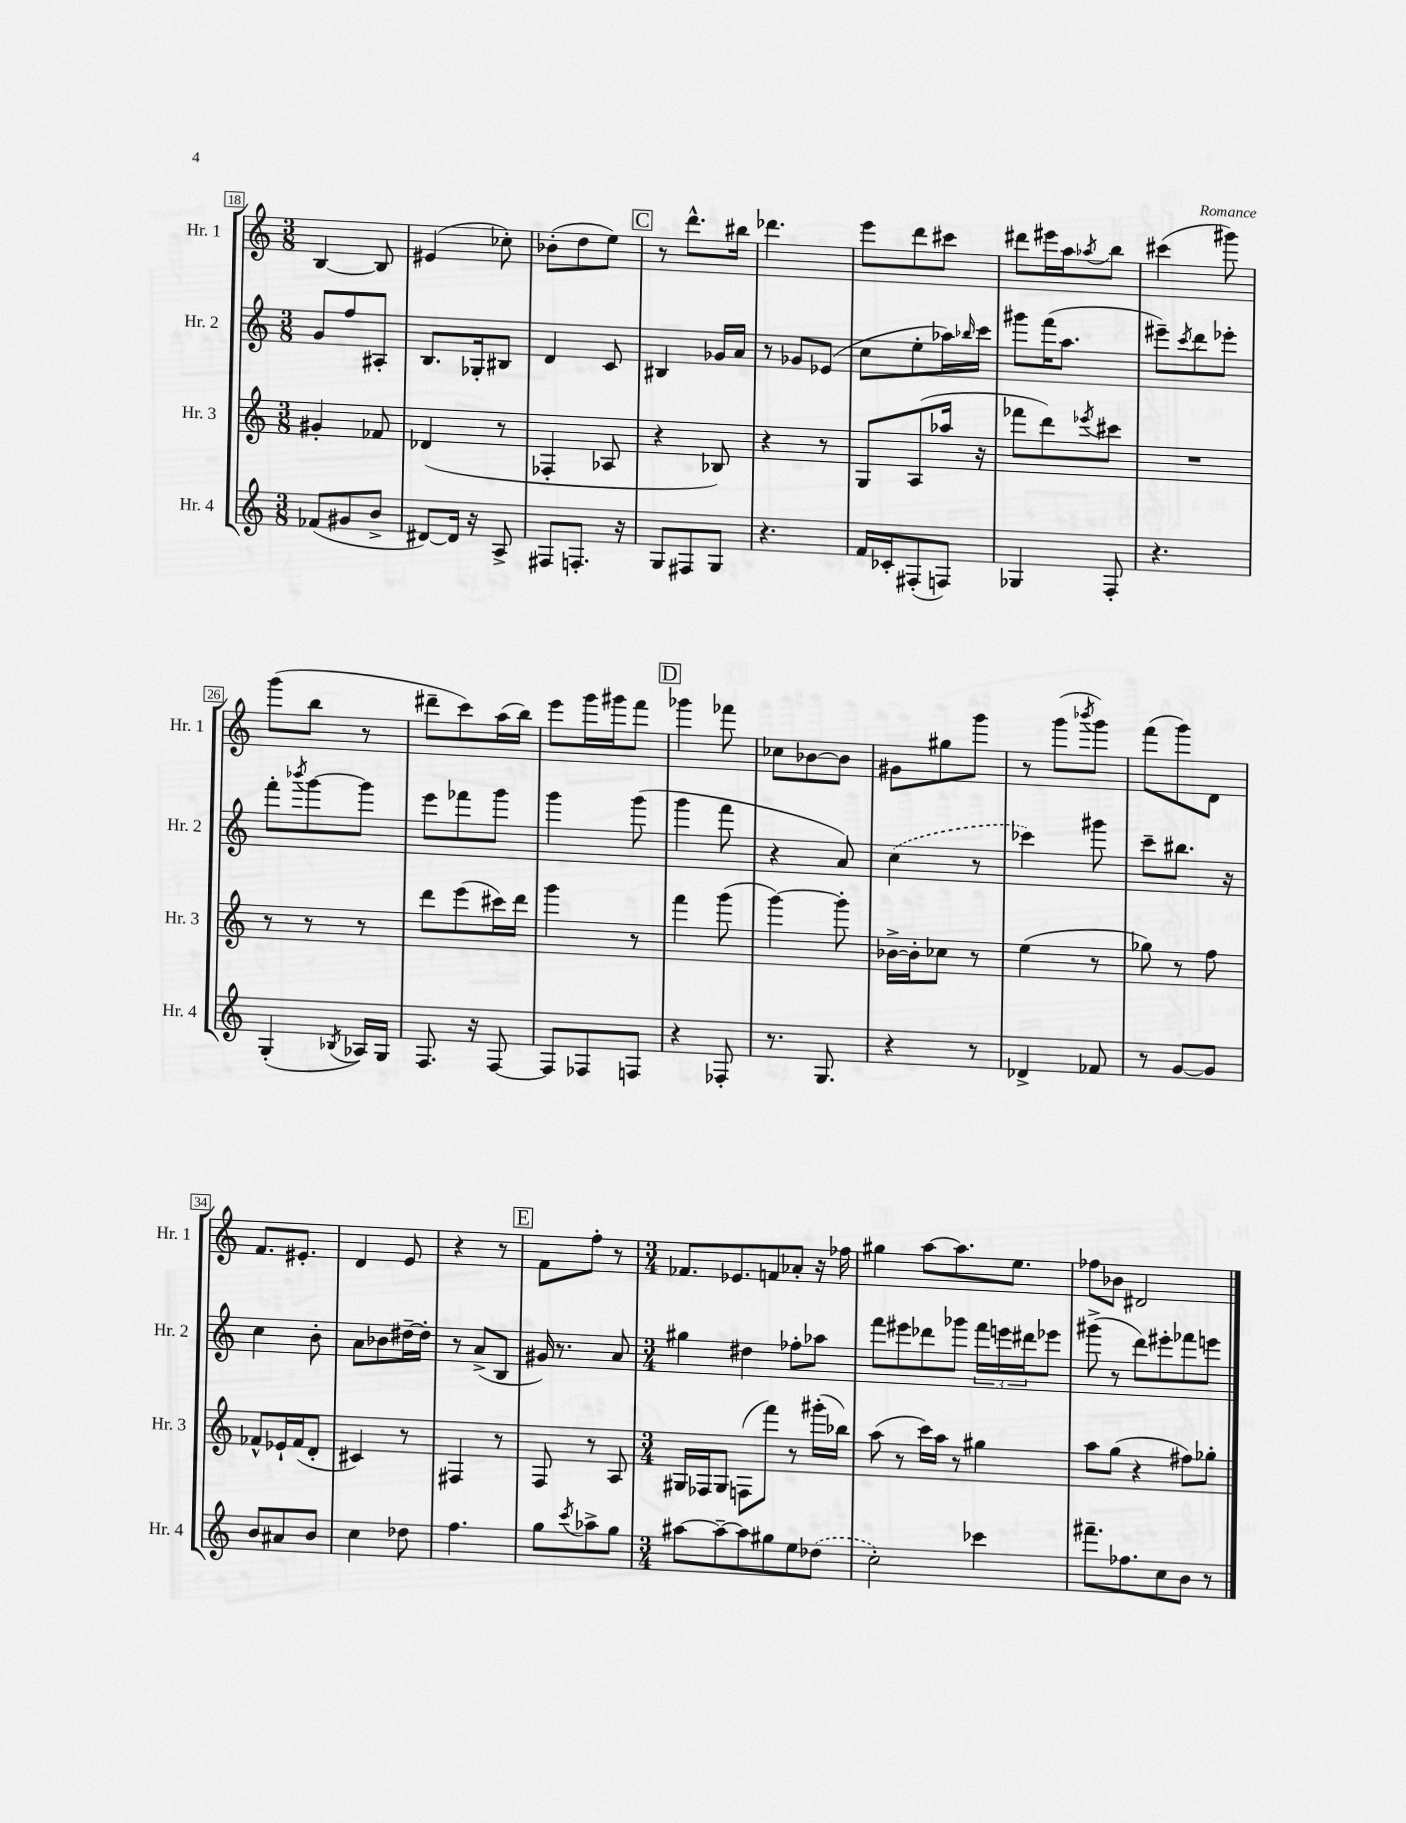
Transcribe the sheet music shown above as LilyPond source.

<<
\new StaffGroup <<
\new Staff = "s0" \with { instrumentName = "Hr. 1" shortInstrumentName = "Hr. 1" } {
    \clef treble \key c \major \numericTimeSignature \time 3/8
    b4~ b8 |
    eis'4( ces''8-.) |
    bes'8-.( d''8 e''8) |
    \mark \markup { \box "C" } r8 d'''8.-^ bis''16 |
    des'''4. |
    e'''8 d'''8 cis'''8 |
    dis'''8 eis'''16 a''16 \acciaccatura { aes''8 } b''8 |
    cis'''4( gis'''8) |
    g'''8( b''8 r8 |
    dis'''8-- c'''8) a''16( b''16) |
    e'''8 g'''16 gis'''16 f'''8 |
    \mark \markup { \box "D" } ges'''4 fes'''8 |
    ces''8 bes'8~ bes'8 |
    gis'8 gis''8 g'''8 |
    r8 g'''8( \acciaccatura { bes'''8 } g'''8) |
    f'''8( g'''8) d'8 |
    f'8. eis'8.-. |
    d'4 e'8 |
    r4 r8 |
    \mark \markup { \box "E" } f'8 f''8-. r8 |
    \numericTimeSignature \time 3/4 fes'8. ees'8. f'8 aes'8-. r16 fes''16 |
    gis''4 a''8~ a''8. e''8. |
    fes''8 bes'8 dis'2 \bar "|." |
}
\new Staff = "s1" \with { instrumentName = "Hr. 2" shortInstrumentName = "Hr. 2" } {
    \clef treble \key c \major \numericTimeSignature \time 3/8
    g'8 f''8 ais8-. |
    b8. ges16-. bis8 |
    d'4 c'8 |
    \mark \markup { \box "C" } bis4 ges'16 a'16 |
    r8 ges'8 ees'8( |
    c''8 e''8-. aes''16) \grace { bes''16 } c'''16 |
    gis'''8 f'''16( a''8. |
    eis'''8--) \acciaccatura { c'''8 } d'''8 ees'''8-. |
    f'''8-. \acciaccatura { bes'''8 } g'''8~ g'''8 |
    e'''8 fes'''8 g'''8 |
    g'''4 g'''8( |
    \mark \markup { \box "D" } g'''4 f'''8 |
    r4 a'8) |
    \once \slurDashed c''4( r8 |
    ces'''4) gis'''8 |
    c'''8-- bis''8. r16 |
    c''4 b'8-. |
    a'8 bes'8 dis''16~-- dis''16-. |
    r8 a'8->( b8 |
    \mark \markup { \box "E" } gis'16) r8. a'8 |
    \numericTimeSignature \time 3/4 gis''4 dis''4 fes''8-. aes''8 |
    f'''8 eis'''8 des'''8 ges'''8 \tuplet 3/2 { f'''16 e'''16 dis'''16 } ees'''8 |
    gis'''8->( r8 d'''8) eis'''8-. fes'''8 e'''8 \bar "|." |
}
\new Staff = "s2" \with { instrumentName = "Hr. 3" shortInstrumentName = "Hr. 3" } {
    \clef treble \key c \major \numericTimeSignature \time 3/8
    gis'4-. fes'8 |
    des'4( r8 |
    fes4-. aes8 |
    \mark \markup { \box "C" } r4 bes8) |
    r4 r8 |
    g8 a8( aes''16 r16 |
    fes'''8 d'''8) \acciaccatura { ees'''8 } cis'''8 |
    R4. |
    r8 r8 r8 |
    d'''8 e'''8( cis'''16) d'''16 |
    g'''4 r8 |
    \mark \markup { \box "D" } f'''4 g'''8( |
    g'''4~) g'''8-. |
    bes'16~-> bes'16-. ces''8 r8 |
    e''4( r8 |
    ges''8) r8 f''8 |
    fes'8-^ ees'16-! fes'16( d'8-. |
    cis'4) r8 |
    fis4 r8 |
    \mark \markup { \box "E" } f8 r8 a8 |
    \numericTimeSignature \time 3/4 gis16 fes16 gis8 f8( f'''8) r8 gis'''16-.( bes''16) |
    a''8( r8 c'''16) a''16 r8 gis''4 |
    a''8 g''8( r4 fis''8) ges''8-. \bar "|." |
}
\new Staff = "s3" \with { instrumentName = "Hr. 4" shortInstrumentName = "Hr. 4" } {
    \clef treble \key c \major \numericTimeSignature \time 3/8
    fes'8( gis'8 b'8-> |
    dis'8~) dis'16 r16 a8-> |
    fis8 f8.-. r16 |
    \mark \markup { \box "C" } g8 fis8 g8 |
    r4. |
    f'16 ces'16-. fis8-.( f8) |
    ges4 f8-. |
    r4. |
    g4-.( \acciaccatura { bes8 } aes16) g16 |
    f8. r16 f8~ |
    f8 fes8 f8 |
    \mark \markup { \box "D" } r4 fes8-. |
    r8. g8. |
    r4 r8 |
    des'4-> fes'8 |
    r8 g'8~ g'8 |
    b'8 ais'8 b'8 |
    c''4 des''8 |
    f''4. |
    \mark \markup { \box "E" } g''8 \acciaccatura { c'''8 } aes''8-> g''8 |
    \numericTimeSignature \time 3/4 ais''8~ ais''8~-- ais''8 gis''8 e''8 \once \slurDashed des''8( |
    c''2-.) ces'''4 |
    fis'''8.-- fes''8. c''8 b'8 r8 \bar "|." |
}
>>
>>
\layout { \context { \Score currentBarNumber = #18 \override BarNumber.stencil = #(make-stencil-boxer 0.1 0.3 ly:text-interface::print) } }
